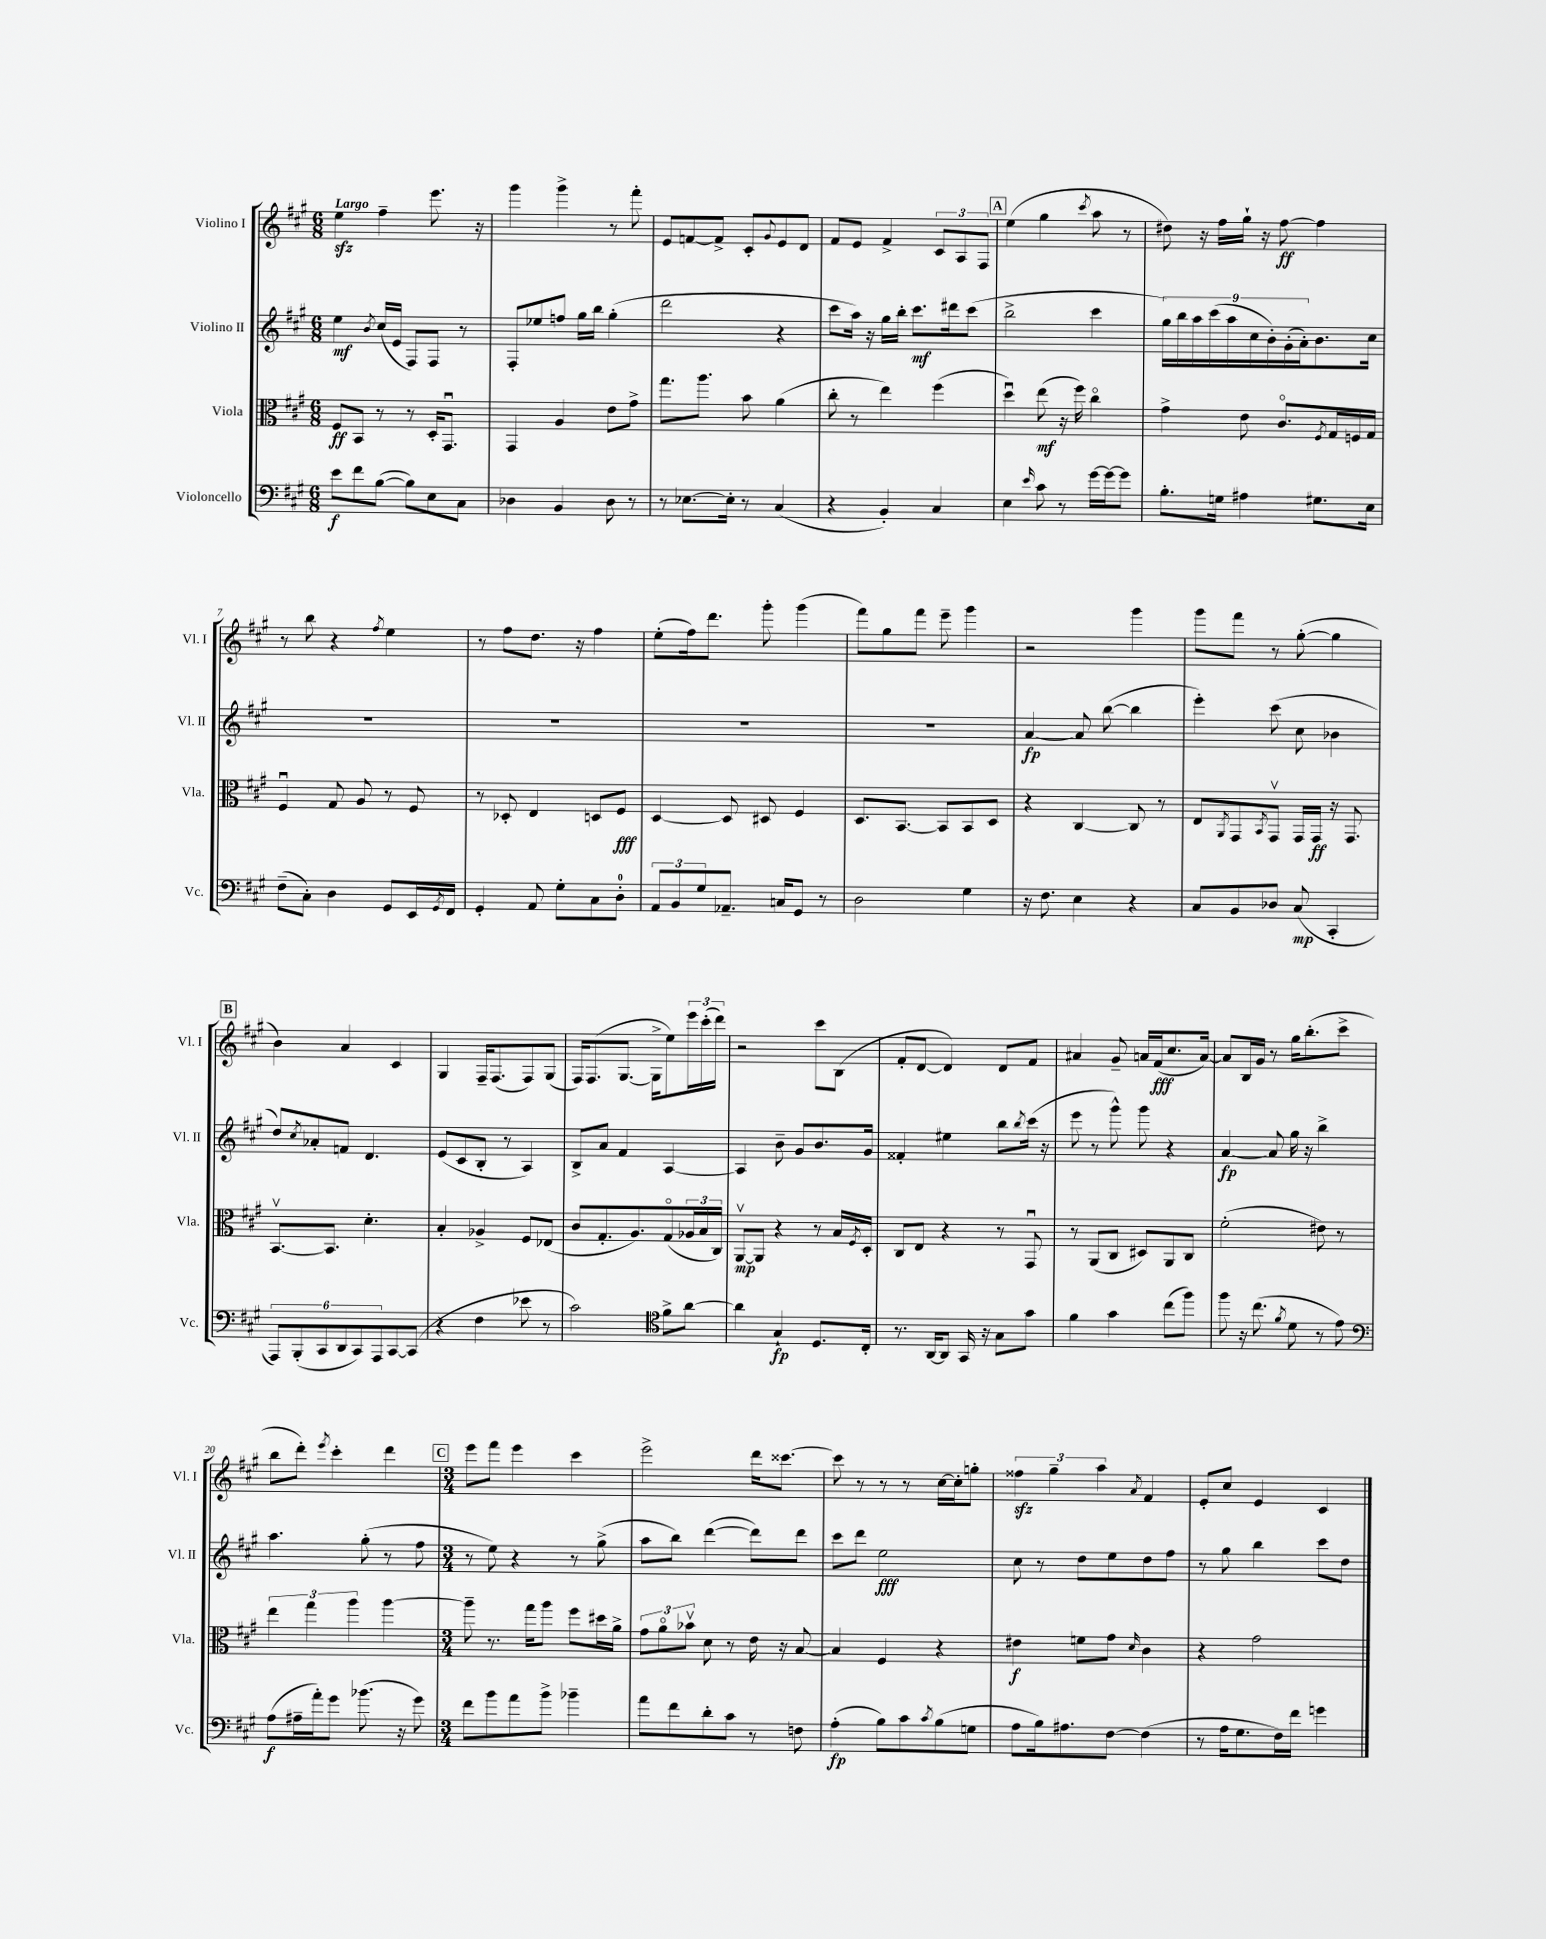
<<
\new StaffGroup <<
\new Staff = "s0" \with { instrumentName = "Violino I" shortInstrumentName = "Vl. I" } {
    \clef treble \key a \major \numericTimeSignature \time 6/8 \tempo "Largo"
    e''4\sfz fis''4-- e'''8. r16 |
    gis'''4 gis'''4-> r8 fis'''8-. |
    e'8 f'8~ f'8-> cis'8-. \appoggiatura { gis'8 } e'8 d'8 |
    fis'8 e'8 fis'4-> \tuplet 3/2 { cis'8 a8 fis8 } |
    \mark \markup { \box "A" } e''4( gis''4 \acciaccatura { cis'''8 } a''8 r8 |
    dis''8) r16 fis''16 gis''16-! r16 fis''8~\ff fis''4 |
    r8 b''8 r4 \acciaccatura { fis''8 } e''4 |
    r8 fis''8 d''8. r16 fis''4 |
    e''8-.( fis''16) d'''8. gis'''8-. gis'''4( |
    fis'''8) gis''8 fis'''8 e'''8-- gis'''4 |
    r2 gis'''4 |
    gis'''8 fis'''8 r8 gis''8~-.( gis''4 |
    \mark \markup { \box "B" } b'4) a'4 cis'4 |
    gis4 fis16-- fis8.( fis8) gis8( |
    fis16) fis8.( gis8.~ gis16-> e''8) \tuplet 3/2 { e'''16 cis'''16-.( d'''16) } |
    r2 cis'''8 b8( |
    fis'8-. d'8~ d'4) d'8 fis'8 |
    ais'4 gis'8-- a'16 fis'16\fff( cis''8. a'16~) |
    a'8 b16 gis'16 r8 gis''16 b''8.-.( cis'''8-> |
    b''8 d'''8-.) \acciaccatura { e'''8 } cis'''4-. d'''4 |
    \mark \markup { \box "C" } \numericTimeSignature \time 3/4 e'''8 fis'''8 e'''4 cis'''4 |
    e'''2-> d'''16 cisis'''8.~ |
    cisis'''8 r8 r8 r8 cis''16~ cis''16-. g''8-. |
    \tuplet 3/2 { fisis''4\sfz gis''4-- a''4 } \acciaccatura { a'8 } fis'4 |
    e'8-. cis''8 e'4 cis'4 \bar "|." |
}
\new Staff = "s1" \with { instrumentName = "Violino II" shortInstrumentName = "Vl. II" } {
    \clef treble \key a \major \numericTimeSignature \time 6/8
    e''4\mf \acciaccatura { b'8 } cis''16( e'16 fis8) fis8 r8 |
    fis8-. ees''8 f''8 gis''16 b''16 gis''4-.( |
    d'''2 r4 |
    cis'''8 a''16) r16 gis''16 b''16-. cis'''8.\mf dis'''16 cis'''8( |
    \mark \markup { \box "A" } b''2-> cis'''4 |
    \tuplet 9/8 { gis''16) b''16 a''16 cis'''16( a''16 cis''16 b'16-.) gis'16-.( a'16-.) } b'8. cis''16 |
    R2. |
    R2. |
    R2. |
    R2. |
    a'4~\fp a'8 b''8~( b''4 |
    e'''4-.) cis'''8( cis''8 bes'4 |
    \mark \markup { \box "B" } d''8) \acciaccatura { cis''8 } aes'8-. f'8 d'4. |
    e'8( cis'8 b8-. r8 a4) |
    b8-> a'8 fis'4 a4~ |
    a4 b'8-- gis'8 b'8. gis'16 |
    fisis'4-. eis''4 b''8 \acciaccatura { b''8 } cis'''16( r16 |
    e'''8 r8 gis'''8-^) gis'''8 r4 |
    a'4~\fp a'8 gis''16 r16 b''4-> |
    a''4. gis''8-.( r8 fis''8 |
    \mark \markup { \box "C" } \numericTimeSignature \time 3/4 r8 e''8) r4 r8 gis''8->( |
    a''8 b''8) d'''4~( d'''8) d'''8 |
    cis'''8 d'''8 e''2\fff |
    cis''8 r8 d''8 e''8 d''8 fis''8 |
    r8 gis''8 b''4 cis'''8 d''8 \bar "|." |
}
\new Staff = "s2" \with { instrumentName = "Viola" shortInstrumentName = "Vla." } {
    \clef alto \key a \major \numericTimeSignature \time 6/8
    fis8\ff b,8 r8 r8 d16-. gis,8.\downbow |
    gis,4 a4 e'8 gis'8-> |
    gis''8. a''8. b'8 a'4( |
    cis''8-. r8 e''4) fis''4( |
    \mark \markup { \box "A" } d''4\downbow) e''8\mf( r16 fis''16) cis''4\flageolet |
    gis'4-> e'8 cis'8.\flageolet \acciaccatura { fis8 } gis16 f16 gis16 |
    fis4\downbow gis8 a8 r8 fis8 |
    r8 des8-. e4 d8 fis8\fff |
    d4~ d8 dis8 fis4 |
    d8. b,8.~ b,8 b,8 d8 |
    r4 cis4~ cis8 r8 |
    e8 \acciaccatura { a,8 } gis,8 \acciaccatura { b,8 } gis,8\upbow gis,16 gis,16\ff r16 gis,8. |
    \mark \markup { \box "B" } b,8.~\upbow b,8. d'4.-. |
    b4-. aes4-> fis8 ees8( |
    cis'8 gis8.-. a8.) gis8\flageolet( \tuplet 3/2 { aes16 b16 cis16) } |
    a,8~\upbow\mp a,8 r4 r8 b16 \acciaccatura { fis8 } d16-. |
    cis8 e8 r4 r8 gis,8\downbow |
    r8 a,8( cis8 dis8) a,8 cis8 |
    fis'2-.( eis'8) r8 |
    \tuplet 3/2 { e''4 gis''4 a''4 } a''4~ |
    \mark \markup { \box "C" } \numericTimeSignature \time 3/4 a''8-- r8. gis''16 a''8 fis''8 dis''16 a'16-> |
    \tuplet 3/2 { gis'8 a'8\flageolet bes'8\upbow } d'8 r8 e'16 r16 b8~ |
    b4 fis4 r4 |
    eis'4\f f'8 gis'8 \grace { d'16 } cis'4 |
    r4 gis'2 \bar "|." |
}
\new Staff = "s3" \with { instrumentName = "Violoncello" shortInstrumentName = "Vc." } {
    \clef bass \key a \major \numericTimeSignature \time 6/8
    e'8\f fis'8 b8~( b8) e8 cis8 |
    des4 b,4 des8 r8 |
    r8 ees8.~ ees16-. r8 cis4( |
    r4 b,4-.) cis4 |
    \mark \markup { \box "A" } e4 \grace { e'16 } cis'8 r8 gis'16~ gis'16~ gis'8 |
    b8.-. g16 ais4 gis8. e16 |
    fis8--( cis8-.) d4 gis,8 e,16 \acciaccatura { gis,8 } fis,16 |
    gis,4-. a,8 gis8-. cis8 d8-0-. |
    \tuplet 3/2 { a,8 b,8 gis8 } aes,8.-- c16 gis,8 r8 |
    d2 gis4 |
    r16 fis8. e4 r4 |
    cis8 b,8 des8 cis8\mp( cis,4-. |
    \mark \markup { \box "B" } \tuplet 6/4 { a,,8) b,,8-.( cis,8 d,8 cis,8) a,,8 } cis,8~ cis,8( |
    r4 fis4 ees'8 r8 |
    cis'2) \clef tenor fis'8-> a'8~ |
    a'4 gis4-!\fp d8. cis16-. |
    r8. a,16~ a,8 gis,16 r16 gis8 gis'8 |
    fis'4 gis'4 cis''8( fis''8) |
    fis''8 r16 cis''8.( \acciaccatura { fis'8 } d'8 r8 e'8) |
    \clef bass a8\f( ais16-- a'16-.) gis'8 bes'8.( r16 gis'8) |
    \mark \markup { \box "C" } \numericTimeSignature \time 3/4 fis'8 b'8 a'8 b'8-> bes'4-- |
    a'8 fis'8 d'8-. cis'8 r8 f8 |
    a4-.\fp( b8) cis'8 \acciaccatura { cis'8 } b8( g8 |
    a8 b16) ais8. fis8~ fis4( |
    r8 a16 gis8. fis16) fis'16 g'4 \bar "|." |
}
>>
>>
